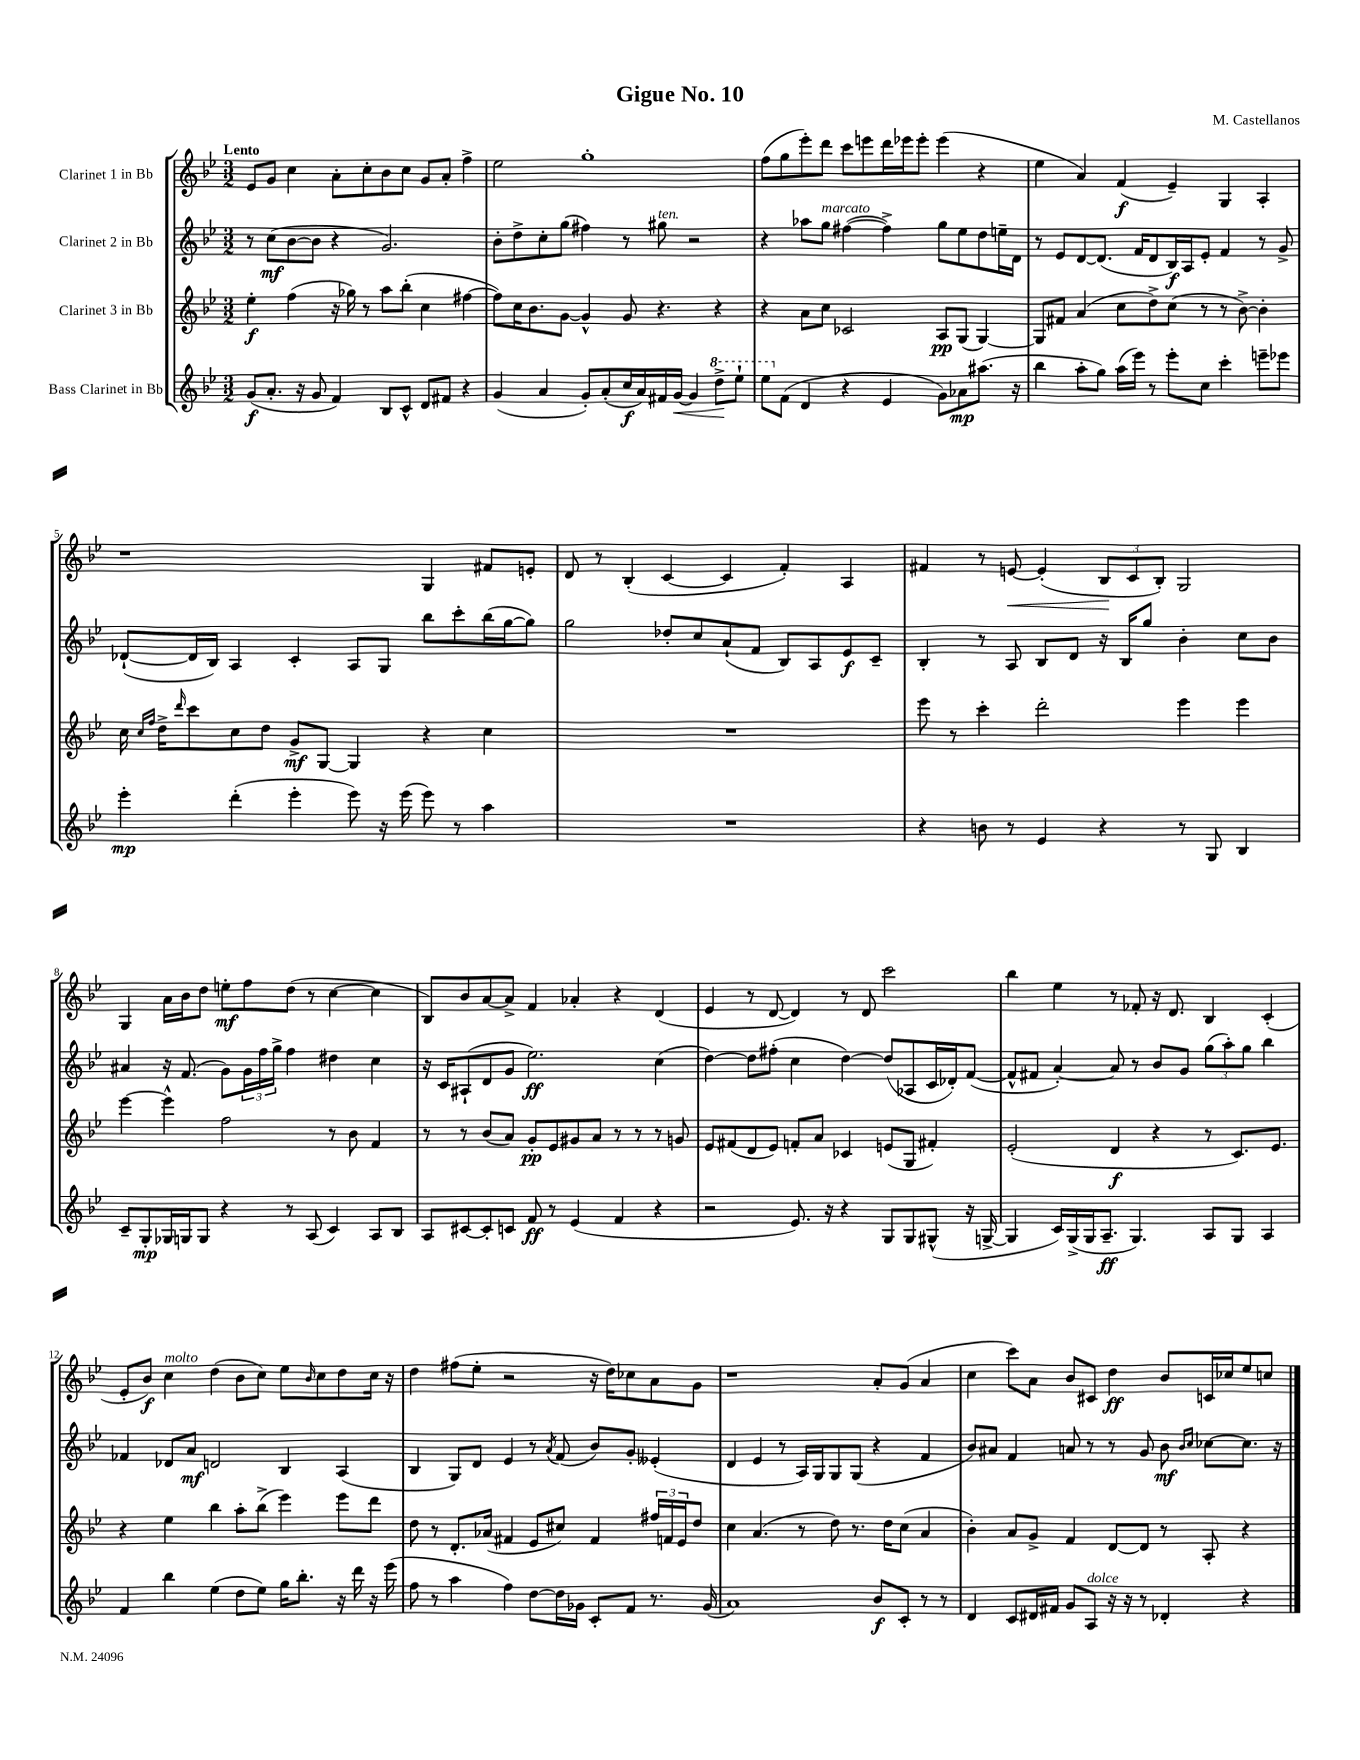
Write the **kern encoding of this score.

**kern	**kern	**kern	**kern
*staff4	*staff3	*staff2	*staff1
*clefG2	*clefG2	*clefG2	*clefG2
*k[b-e-]	*k[b-e-]	*k[b-e-]	*k[b-e-]
*M3/2	*M3/2	*M3/2	*M3/2
(8g/L	4ee-'\	8r	8e-/L
8.a'/J	.	(8cc\L	8g/J
.	(4ff\	[8b-\	4cc\
16r	.	.	.
8g/	.	8b-\]J	.
4f/)	16r	4r	8a'\L
.	16gg-\)	.	.
.	8r	.	8cc'\
8B-/L	8aa\L	2.g/)	8b-\
8c^^/J	(8bb-'\J	.	8cc\J
8d/L	4cc\	.	8g/L
8f#/J	.	.	8a'/J
4r	[4ff#\	.	4ff^\
=	=	=	=
(4g/	8ff#\]L)	8b-'\L	2ee-\
.	16cc\K	8dd^\	.
.	8.b-\	.	.
4a/	.	8cc'\	.
.	[8g\J	(8gg\J	.
8g'/L)	4g^^/]	4ff#\)	1gg'
(8a'/	.	.	.
16cc/L	8g/	8r	.
16a/)	.	.	.
16f#/	4.r	8gg#\	.
[16g/JJ	.	.	.
4g/]	.	2r	.
8ddd^\L	4r	.	.
8eee-`\J	.	.	.
=	=	=	=
8eee-\L	4r	4r	(8ff\L
(8f\J	.	.	8gg\
4d/	8a\L	8aa-\L	8eee-'\)
.	8cc\J	8gg\J	8ddd\J
4r	2c-/	([4ff#\	8ccc\L
.	.	.	8eee\
4e-/	.	4ff#^\])	16ddd\L
.	.	.	16eee-\J
.	.	.	8eee-'\J
8g\L)	8A/L	8gg\L	(4eee-\
8a-\	(8G/J	8ee-\	.
(8.aa#\J	[4G/)	8dd\	4r
.	.	16ee~\L	.
16r	.	16d\JJ	.
=	=	=	=
4bb-\	8G/]L	8r	4ee-\
.	8f#/J	8e-/L	.
8aa'\L	(4a/	[8d/	4a/)
8gg\J)	.	(8.d/]J	.
(16aa\LL	8cc\L	.	(4f/
16eee-\JJ)	.	16f/LK	.
8r	8dd^\)	8d/	.
8eee-'\L	(8cc\J	16B-/L)	4e-~/)
.	.	16A/J	.
8cc\J	8r	8e-'/J	.
4ccc'\	8r	4f/	4G/
.	[8b-^\)	.	.
8eee~\L	4b-'\]	8r	4A'/
8eee-\J	.	8g^/	.
=	=	=	=
4eee-'\	16cc\	([8d-`/L	1r
.	16qqcc/LL	.	.
.	16qqff/JJ	.	.
.	16dd^\LK	.	.
.	16qqddd/	.	.
.	8ccc\	16d-/]L	.
.	.	16B-/JJ)	.
(4ddd'\	8cc\	4A/	.
.	8dd\J	.	.
4eee-'\	8g^/L	4c'/	.
.	[8G/J	.	.
8eee-\)	4G/]	8A/L	.
16r	.	8G/J	.
(16eee-\	.	.	.
8eee-\)	4r	8bb-\L	4G/
8r	.	8ccc'\	.
4aa\	4cc\	(16bb-\L	8f#/L
.	.	[16gg\J	.
.	.	8gg\]J)	8e'/J
=	=	=	=
1.r	1.r	2gg\	8d/
.	.	.	8r
.	.	.	(4B-'/
.	.	8dd-'/L	[4c/
.	.	8cc/	.
.	.	(8a`/	4c/]
.	.	8f/J	.
.	.	8B-/L)	4f'/)
.	.	8A/	.
.	.	8e-/	4A/
.	.	8c~/J	.
=	=	=	=
4r	8eee-\	4B-'/	4f#/
.	8r	.	.
8b\	4ccc'\	8r	8r
8r	.	8A/	[8e/
4e-/	2ddd'\	8B-/L	(4e'/]
.	.	8d/J	.
4r	.	16r	12B-/L
.	.	16B-/LK	.
.	.	.	12c/
.	.	8gg/J	.
.	.	.	12B-'/J)
8r	4eee-\	4b-'\	2G/
8G/	.	.	.
4B-/	4eee-\	8cc\L	.
.	.	8b-\J	.
=	=	=	=
8c~/L	[4eee-\	4a#/	4G/
8G'/	.	.	.
16G-/L	4eee-^^\]	16r	16a\LL
16G/J	.	(8.f/	16b-\J
8G/J	.	.	8dd\J
4r	2ff\	8g\L)	8ee'\L
.	.	24g\L	8ff\
.	.	24ff\	.
.	.	24gg^\JJ	.
8r	.	4ff\	(8dd\J
(8A/	.	.	8r
4c/)	8r	4dd#\	[4cc\
.	8b-\	.	.
8A/L	4f/	4cc\	4cc\]
8B-/J	.	.	.
=	=	=	=
8A/L	8r	16r	8B-/L)
.	.	16c/LK	.
[8c#/	8r	(8A#`/	8b-/
8c#'/]	(8b-/L	8d/	[8a/
8c/J	8a/J)	8g/J	8a^/]J
8f/	8g'/L	2.ee-\)	4f/
8r	8e-/	.	.
(4e-/	8g#/	.	4a-'/
.	8a/J	.	.
4f/	8r	.	4r
.	8r	.	.
4r	8r	(4cc\	(4d/
.	8g/	.	.
=	=	=	=
2r	8e-/L	[4dd\)	4e-/
.	(8f#/	.	.
.	8d/	8dd\]L	8r
.	8e-/J)	(8ff#'\J	[8d/
8.e-/)	8f'/L	4cc\	4d/])
.	8a/J	.	.
16r	.	.	.
4r	4c-/	[4dd\)	8r
.	.	.	8d/
8G/L	(8e/L	(8dd/]L	2ccc\
8G/	8G/J	8A-/	.
(8G#^^/J	4f#'/)	16c/L	.
.	.	16d-'/J)	.
16r	.	([8f/J	.
[16G^/	.	.	.
=	=	=	=
4G/]	(2e-'/	8f^^/]L	4bb-\
.	.	8f#/J	.
16c/LL)	.	[4a'/)	4ee-\
(16G^/	.	.	.
16G/J	.	.	.
8.A~/J	.	.	.
.	4d/	8a/]	8r
4.G/)	.	8r	8f-'/
.	4r	8b-/L	16r
.	.	.	8.d/
.	.	8g/J	.
8A/L	8r	(12gg\L	4B-/
.	.	12aa'\)	.
8G/J	8.c/L)	.	.
.	.	12gg\J	.
4A/	.	4bb-\	(4c'/
.	8.e-/J	.	.
=	=	=	=
4f/	4r	4f-/	8e-'/L
.	.	.	8b-/J)
4bb-\	4ee-\	8d-/L	4cc\
.	.	8a/J	.
(4ee-\	4bb-\	2d/	(4dd\
8dd\L	8aa'\L	.	8b-\L
8ee-\J)	(8bb-^\J	.	8cc\J)
16gg\LK	4eee-\)	4B-/	8ee-\L
8.bb-'\J	.	.	.
.	.	.	16qqb-/
.	.	.	8cc\
16r	8eee-\L	(4A/	8dd\
16ddd\	.	.	.
16r	8ddd\J	.	16cc\Jk
(16eee-\	.	.	16r
=	=	=	=
8ff\	8dd\	4B-/	4dd\
8r	8r	.	.
4aa\	8.d'/L	8G/L)	(8ff#\L
.	.	8d/J	8ee-'\J
.	(16a-/Jk	.	.
4ff\)	4f#/	4e-/	2r
[8dd\L	8e-/L	8r	.
.	.	8qa/	.
16dd\]L	8cc#/J)	(8f/	.
16g-\JJ	.	.	.
8c'/L	4f#/	8b-/L)	16r
.	.	.	16dd\LK)
8f/J	.	8g'/J	8cc-\
8.r	24ff#/LL	(4e--'/	8a\
.	24f/	.	.
.	24e-/J	.	.
.	8dd/J	.	8g\J
(16g-/	.	.	.
=	=	=	=
1a)	4cc\	4d/	1r
.	(4.a/	4e-/	.
.	.	8r	.
.	8r	16A/LL)	.
.	.	16G/J	.
.	8dd\)	8G/	.
.	8.r	(8G/J	.
8b-/L	.	4r	8a'/L
.	16dd\LK	.	.
8c'/J	(8cc\J	.	(8g/J
8r	4a/	4f/	4a/
8r	.	.	.
=	=	=	=
4d/	4b-'\)	8b-/L)	4cc\
.	.	8a#/J	.
8c/L	8a/L	4f/	8ccc\L)
16d#/L	8g^/J	.	8a\J
16f#/JJ	.	.	.
8g/L	4f/	8a/	8b-/L
8A/J	.	8r	8c#/J
16r	[8d/L	8r	4dd\
16r	.	.	.
8r	8d/]J	8g/	.
4d-'/	8r	8b-\	8b-/L
.	.	16qqb-/LL	.
.	.	16qqcc/JJ	.
.	8A'/	[8cc-\L	16c/L
.	.	.	16cc-/J
4r	4r	8.cc-\]J	8ee-/
.	.	.	8cc/J
.	.	16r	.
==	==	==	==
*-	*-	*-	*-
